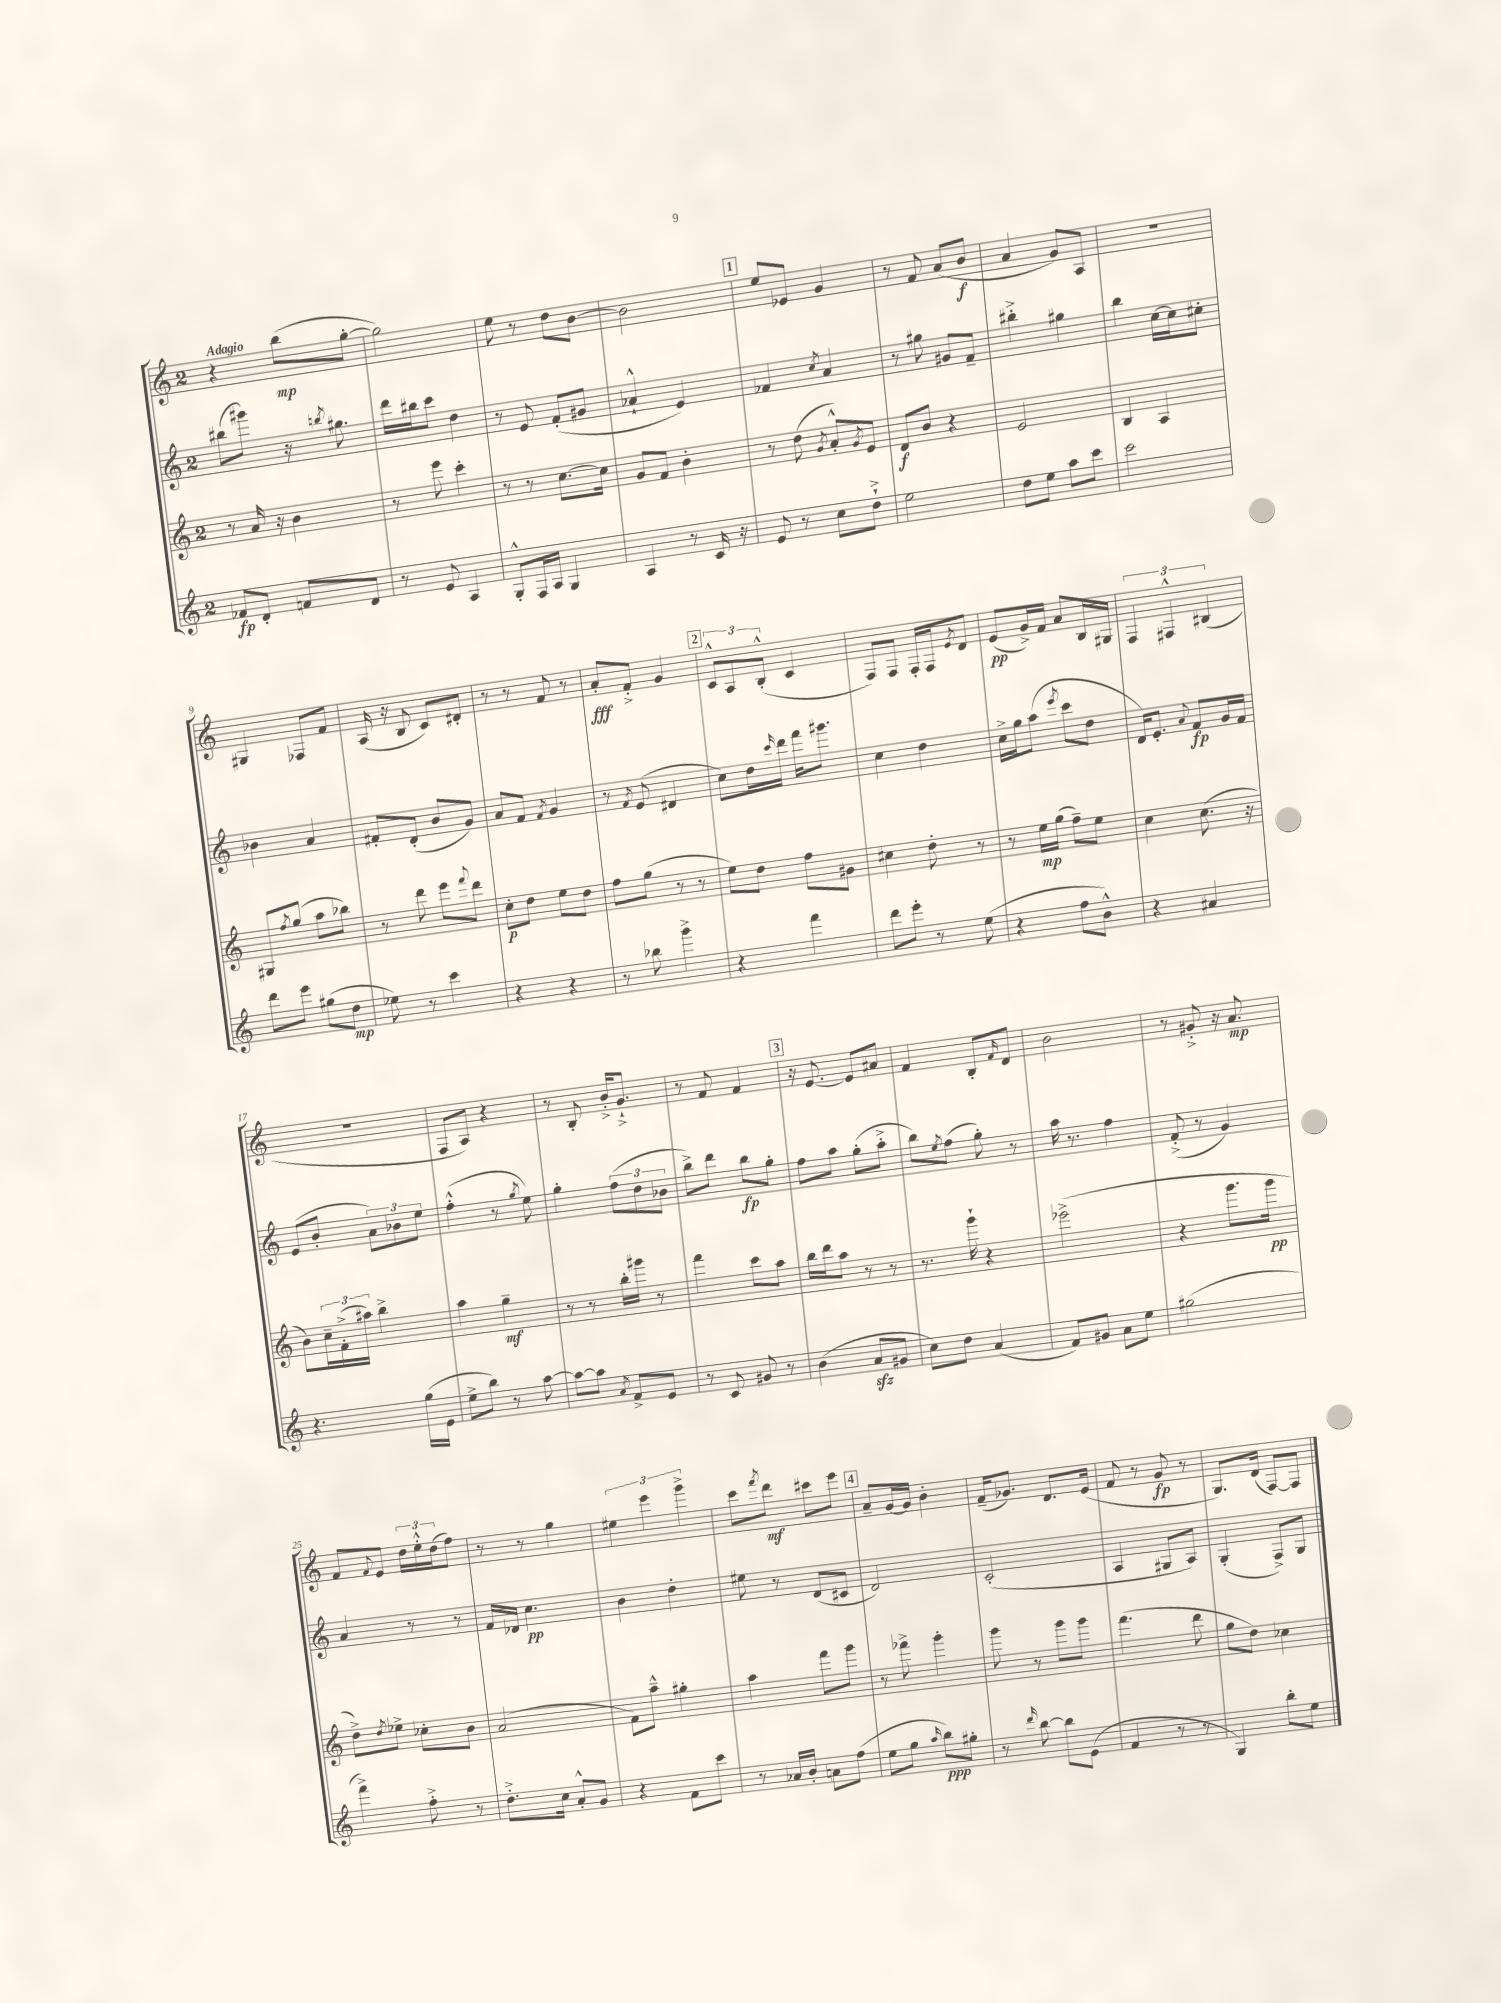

**kern	**kern	**kern	**kern
*staff4	*staff3	*staff2	*staff1
*clefG2	*clefG2	*clefG2	*clefG2
*k[]	*k[]	*k[]	*k[]
*M2/4	*M2/4	*M2/4	*M2/4
8f-/L	8r	(8bb#\L	4r
8d'/J	16a/	8ggg#\J)	.
.	16r	.	.
8f/L	4b\	16r	(8bb\L
.	.	8qbb/	.
.	.	8.gg#\	.
8d/J	.	.	[8gg'\J
=	=	=	=
8r	8r	16ddd\LL	2gg\])
.	.	16bb#\J	.
8e/	8eee\	8ccc\J	.
4A/	4ccc'\	4dd\	.
=	=	=	=
8G'^^/L	8r	8r	8ee\
16F/L	8r	8e/	8r
16A/JJ	.	.	.
4G/	[8.cc\L	(8f'/L	8dd\L
.	.	8g#/J	[8b\J
.	16cc\]Jk	.	.
=	=	=	=
4A/	8g/L	4a-`^^/	2b\]
.	8f/J	.	.
8r	4b'\	4e/)	.
16c/	.	.	.
16r	.	.	.
=	=	=	=
8e/	8r	4f-/	8ee/L
8r	(8dd\	.	8e-/J
.	8qg/	8qcc/	.
8cc\L	8a'^^/L)	4a/	4g/
.	8qg/	.	.
8dd`^\J	8e/J	.	.
=	=	=	=
2ee\	8d/L	8r	8r
.	8b/J	8gg#\	8f/
.	4r	8g#/L	(8a/L
.	.	8f~/J	8b/J
=	=	=	=
8dd\L	2e/	4bb#'^\	4a/
8ee\J	.	.	.
8aa\L	.	4gg#\	8g/L)
8ccc\J	.	.	8A/J
=	=	=	=
2ccc\	4B/	4bb\	2r
.	4A/	[16cc\LL	.
.	.	16cc\]J	.
.	.	8cc#'\J	.
=	=	=	=
8ddd\L	8G#/L	4b-\	4G#/
.	8qff/	.	.
8eee\J	(8gg/J	.	.
(8gg#\L	8aa\L	4a/	8F-/L
8dd\J	8bb-\J)	.	8f/J
=	=	=	=
8ee-\)	8r	8f#'/L	(16A/
.	.	.	16r
8r	8ddd\	(8d'/J	8B/
4ccc\	8eee\L	8b/L	8c/L)
.	8qqfff/	.	.
.	8ddd\J	8g/J)	8d#'/J
=	=	=	=
4r	8cc'\L	8a/L	8r
.	8dd\J	8f/J	8r
.	.	8qf/	.
4r	8ee\L	4g/	8f/
.	8dd\J	.	8r
=	=	=	=
8r	8ff\L	8r	8a'/L
.	.	8qf/	.
8bb-\	(8gg\J	(8e/	8f'^/J
4ggg^\	8r	4d#/	4g/
.	8r	.	.
=	=	=	=
4r	8ee\L)	8cc\L)	12c^^/L
.	.	.	12A/
.	8dd\J	16dd\L	.
.	.	.	(12B'^^/J
.	.	16qqccc/	.
.	.	16ddd\JJ	.
4fff\	8ff\L	16fff\LK	4c/
.	.	8.ggg#\J	.
.	8g#\J	.	.
=	=	=	=
8ddd\L	4cc#\	4cc\	8F/L)
8eee'\J	.	.	8F/J
8r	8dd'\	4dd\	16F'/LL
.	.	.	16F/J
.	.	.	8qe/
(8ee\	8r	.	8d/J
=	=	=	=
4r	8r	16cc^\LL	(8e/L
.	.	16gg\J	.
.	16ee\LL	(8aa\J	16g^/L)
.	(16gg\JJ	.	16f/JJ
.	.	8qeee/	.
8ff\L	8ff~\L)	8ccc\L	8a/L
8b^^\J)	8ee\J	8dd\J	16B/L
.	.	.	16G#/JJ
=	=	=	=
4r	4cc\	16d/LK)	6F/
.	.	8.e'/J	.
.	.	.	6F#^^/
.	.	8qqa/	.
4a#/	(8.cc\	8f/L	.
.	.	.	(6B#/
.	.	16g/L	.
.	16r	16f/JJ	.
=	=	=	=
4.r	8b\L)	(8e/L	2r
.	24cc~\L	8b'/J	.
.	(24f'^\	.	.
.	24aa#\JJ)	.	.
.	4bb^\	12a\L)	.
.	.	12b-\	.
(16gg\LL	.	.	.
.	.	12ee\J	.
16e\JJ	.	.	.
=	=	=	=
8ee^\L	4aa\	(4ff'^^\	8F/L
8bb\J)	.	.	8A/J)
8r	4gg~\	8r	4r
.	.	8qgg/	.
[8aa\	.	8ee\)	.
=	=	=	=
8aa\_L	8r	4gg'\	8r
8aa\]J	8r	.	8B'/
8qa/	.	.	.
8f^/L	16bb'\LL	(12ff\L	16b'^/LK
.	16ggg#\JJ	.	8.g`^/J
.	.	12dd\	.
8e/J	8r	.	.
.	.	12b-\J	.
=	=	=	=
8r	4fff\	8bb^\L)	8r
8c/	.	8ddd\J	8f/
8g#/	8ccc\L	8bb\L	4f/
8r	8aa\J	8gg'\J	.
=	=	=	=
(4b\	16bb\LL	8ff\L	16r
.	16ddd\J	.	[8.e/
.	8aa\J	8aa\J	.
8a/L	8r	(8gg'\L	8e/]L
8g#/J	8r	8aa'^\J	8a#/J
=	=	=	=
8cc\L)	8.r	8bb\L)	4f/
.	.	8qee/	.
8dd\J	.	(8ff\J	.
.	16ggg`\	.	.
(4a/	4r	8gg'\)	8B'/L
.	.	.	16qqf/
.	.	8r	8d/J
=	=	=	=
8f/L)	(2eee-^\	16aa\	2b\
.	.	8.r	.
8g#/J	.	.	.
8a\L	.	4ff\	.
8ee\J	.	.	.
=	=	=	=
(2gg#\	4r	(8f'^/	8r
.	.	8r	8g#'^/
.	8.ggg\L	4g/)	16r
.	.	.	8.a/
.	16ggg\Jk	.	.
=	=	=	=
4fff^\)	8dd^\L)	4a/	8f/L
.	8qdd/	.	8qqf/
.	8ee-^\J	.	8e/J
8ff'^\	8cc-'\L	8r	24dd\LL
.	.	.	24ee'^^\
.	.	.	(24dd\J
8r	8b\J	8r	8ff\J)
=	=	=	=
8.dd'^\L	(2a/	16f/LL	8r
.	.	16d-/JJ	.
.	.	4.cc\	8r
16cc\Jk	.	.	.
8a'^^/L	.	.	4gg\
8g/J	.	.	.
=	=	=	=
4r	8f\L)	4b\	6ee#\
.	8aa~^^\J	.	.
.	.	.	6eee\
8f\L	4gg#'\	4dd'\	.
.	.	.	6ggg^\
8ccc\J	.	.	.
=	=	=	=
8r	4aa\	8ee#\	8ccc\L
.	.	.	8qfff/
16a-/LL	.	8r	8ddd\J
16b'/JJ	.	.	.
8a\L	8fff\L	(8d/L	8ccc#\L
(8ff\J	8ggg\J	8c#/J	8eee\J
=	=	=	=
8ee\L	8r	2d/)	8a~/L
8gg\J	8fff-^\	.	[16g/L
.	.	.	16g/]JJ
16qqaa/	.	.	.
8bb\L)	4ggg'\	.	4b'\
8gg#'\J	.	.	.
=	=	=	=
8r	8ggg\	(2c'/	(16f~/LK
.	.	.	8.g-/J)
16qqddd/	.	.	.
[8bb\	8r	.	.
8bb\]L	8ggg\L	.	8.d/L
(8e\J	8ggg\J	.	.
.	.	.	(16e/Jk
=	=	=	=
4f/	(4.fff\	4A/	8f/
.	.	.	8r
8r	.	8G#/L	8g/
8r	8ddd\	8A/J)	8r
=	=	=	=
4G/)	8gg\L	(4G'/	8.G/L)
.	8dd\J)	.	.
.	.	.	(16d/Jk
8bb'\L	4cc-\	8F^/L)	[8F/L)
8ee\J	.	8G/J	8F/]J
==	==	==	==
*-	*-	*-	*-
